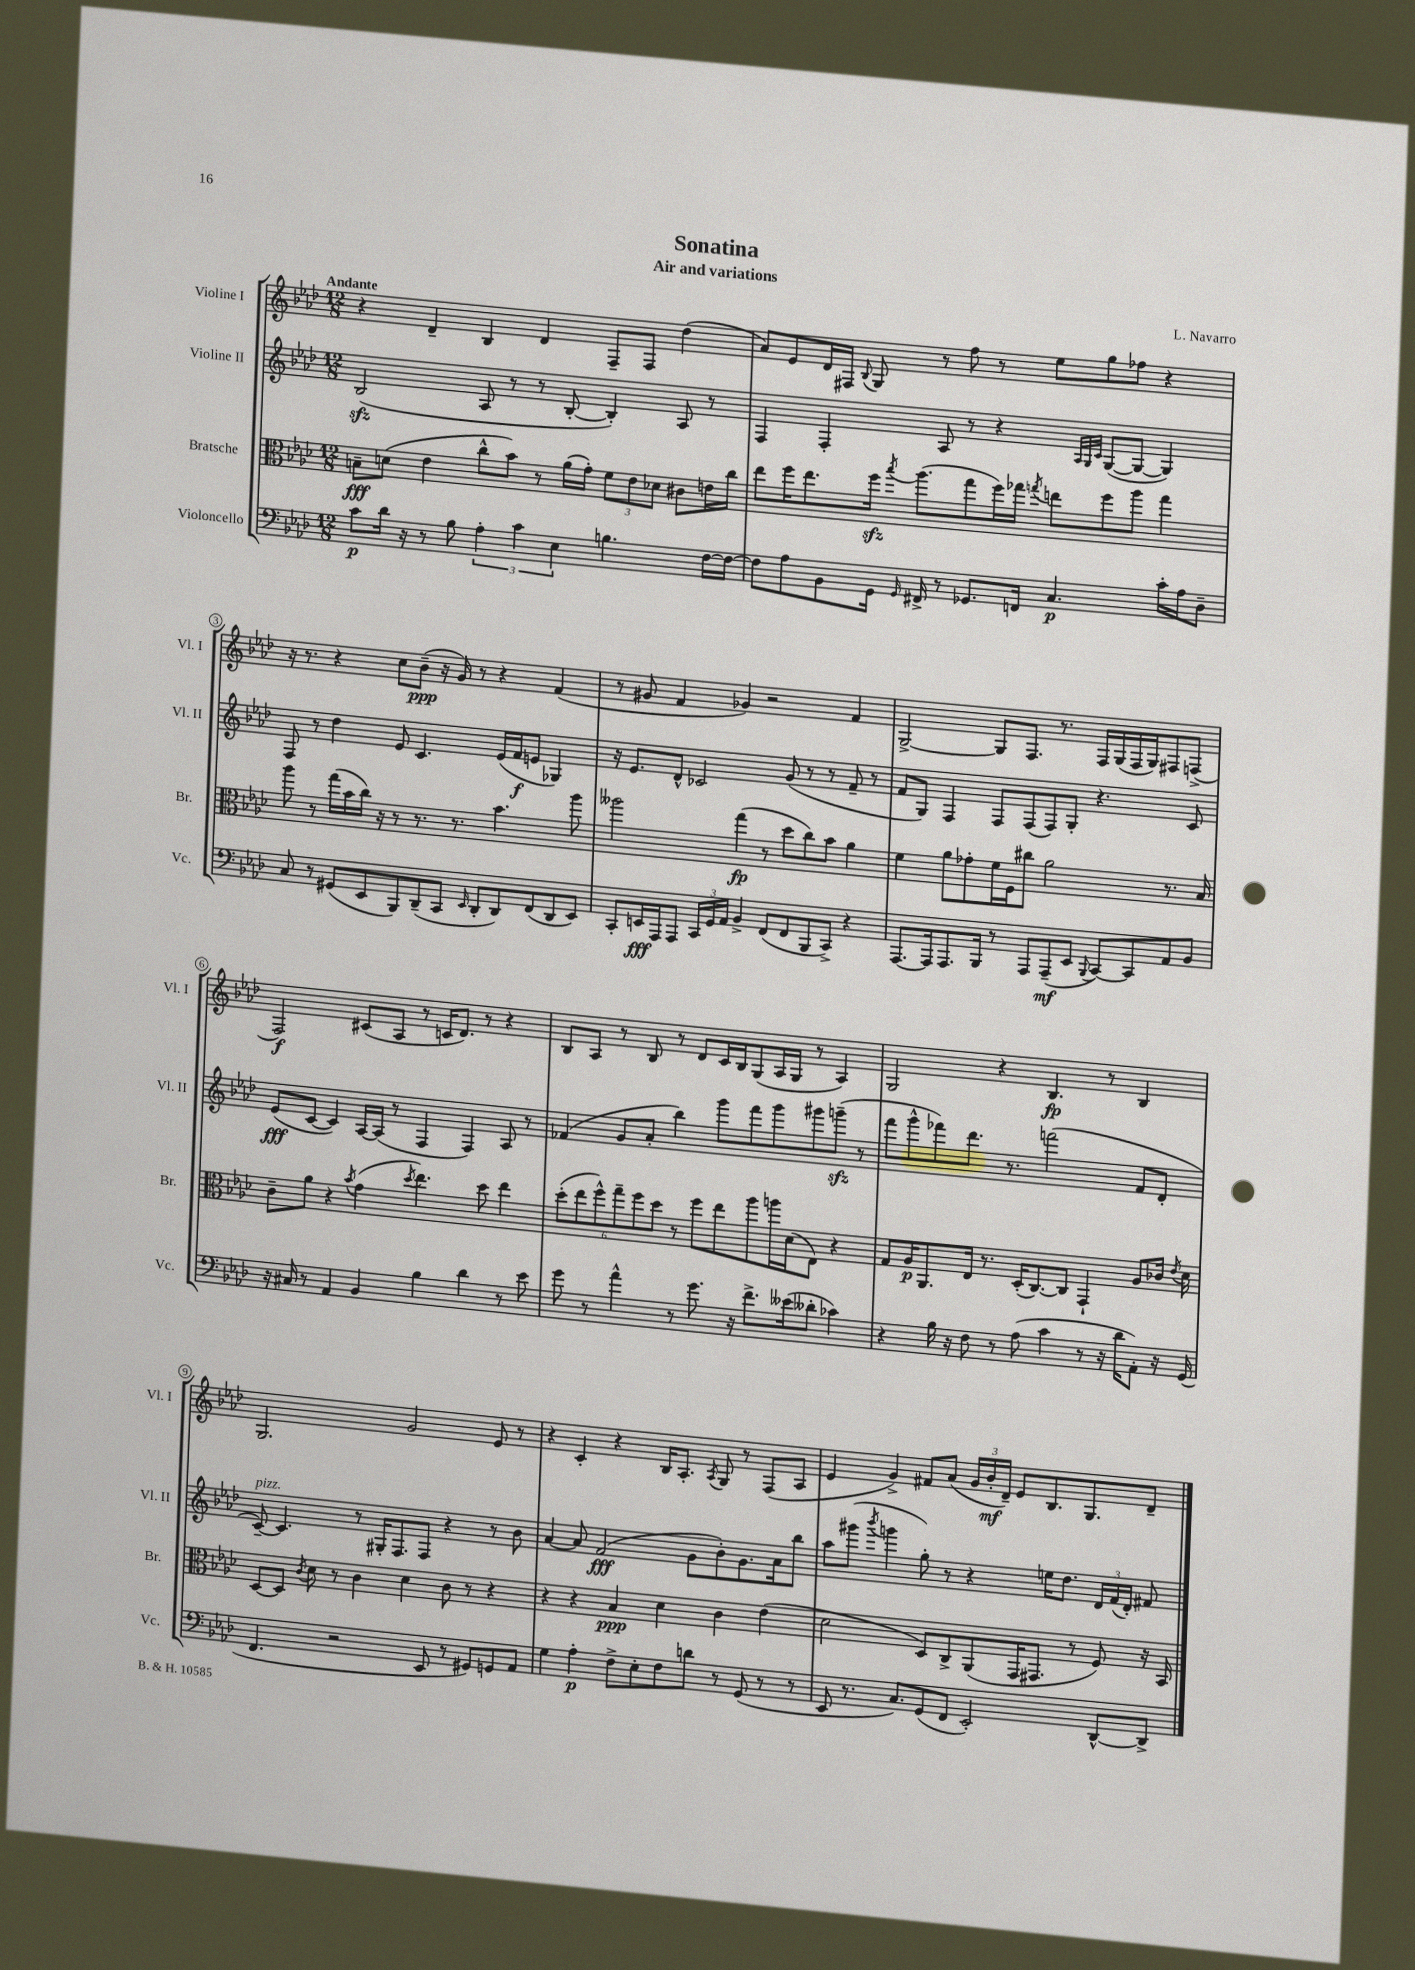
\header { title = "Sonatina" composer = "L. Navarro" subtitle = "Air and variations" }
<<
\new StaffGroup <<
\new Staff = "s0" \with { instrumentName = "Violine I" shortInstrumentName = "Vl. I" } {
    \clef treble \key aes \major \numericTimeSignature \time 12/8 \tempo "Andante"
    \autoBeamOff r4 des'4-- bes4 des'4 f8[-- f8] des''4( |
    aes'8[) ees'8 des'16 fis16] \appoggiatura { bes8 } g8 r8 f''8 r8 ees''8[ g''8 fes''8] r4 |
    r16 r8. r4 c''8[ bes'8]--\ppp( r16 g'16) r8 r4 f'4( |
    r8 gis'8 f'4 ges'4) r2 f'4 |
    g2~-> g8[ f8.] r8. f16[ g16( f16 g16) fis8 f8]->( |
    f2\f) cis'8[( aes8] r8 c'16[ des'8.]) r8 r4 |
    bes8[ aes8] r8 bes8 r8 des'8[ c'16 bes16 g8( aes16 g16] r8 aes4) |
    g2 r4 bes4.\fp r8 bes4 |
    g2. g'2 ees'8 r8 |
    r4 c'4-. r4 bes16[ aes8.]-. \acciaccatura { aes8 } g8 r8 f8[( aes8] |
    ees'4 g'4->) fis'8[ aes'8]( \tuplet 3/2 { g'16[ bes'16-.\mf des'16]--) } ees'8[ bes8. g8. des'8]-- \bar "|." |
}
\new Staff = "s1" \with { instrumentName = "Violine II" shortInstrumentName = "Vl. II" } {
    \clef treble \key aes \major \numericTimeSignature \time 12/8
    \autoBeamOff bes2\sfz( aes8 r8 r8 bes8~-. bes4-.) aes8 r8 |
    f4 f4-. aes8 r8 r4 \grace { aes32[ g32 c'32] } g8[~( g8]~ g4) |
    f8 r8 des''4 ees'8 c'4. ees'16[( f'16\f e'8] ges4) |
    r16 ees'8.[ des'8]-^ ces'2 g'8( r8 r8 f'8-- r8 |
    f'8[ g8]) f4 f8[ f8( f8) g8]-. r4. c'8 |
    ees'8[\fff( c'8]~ c'4) aes16[~ aes16]( r8 f4 f4) aes8 r8 |
    fes'4( g'8[ aes'8]-. bes''4) g'''8[ f'''8 g'''8 gis'''8 g'''8]--\sfz( r8 |
    f'''8[ g'''8-^ fes'''8) des'''8.] r8. f'''2( f'8[ des'8]-. |
    c'8~--^\markup { \italic "pizz." }) c'4. r8 gis16[-. f8. f8] r4 r8 bes'8 |
    aes'4~ aes'8 f'2\fff( g'8[ bes'8-.) g'8. aes'16 bes''8] |
    aes''8[ gis'''8]( \acciaccatura { bes'''8 } g'''4 g''8-.) r8 r4 e''16[ des''8.] \tuplet 3/2 { des'16[ f'16( des'16]-.) } fis'8 \bar "|." |
}
\new Staff = "s2" \with { instrumentName = "Bratsche" shortInstrumentName = "Br." } {
    \clef alto \key aes \major \numericTimeSignature \time 12/8
    \autoBeamOff b8[--\fff d'8]( ees'4 c''8[-^ bes'8]) r8 aes'16[( g'16]-.) \tuplet 3/2 { f'8[ ees'8 des'8] } cis'8[ e'16 c''16] |
    ees''8[ f''16 ees''8. f''16]\sfz \acciaccatura { bes''8 } aes''8.[( g''8 f''16) ges''16] \acciaccatura { g''8 } e''8[ f''8 aes''8] g''4 |
    aes''8 r8 g''16[( bes'16 c''16]) r16 r8 r8. r8. bes'4. aes''8 |
    aeses''2 g''4\fp( r8 des''8[ c''8) bes'8] aes'4 |
    f'4 aes'8[ ges'8-. f'16 f16 cis''8] aes'2 r8. bes16 |
    c'8[-- aes'8] r4 \acciaccatura { bes'8 } g'4( \acciaccatura { des''8 } ees''4.) des''8 ees''4 |
    \tuplet 6/4 { des''8[-.( ees''8 f''8-^) g''8-- f''8 des''8] } r8 f''8[ ees''8 aes''8 a''16 des'16( ees8]) r4 |
    g8[ aes16\p aes,8. ees16] r8. des16[-.( c8.~) c8] g,4-! aes8[ ces'16] \acciaccatura { ees'8 } des'16 |
    des8[~ des8] \acciaccatura { c'8 } des'8 r8 c'4 des'4 c'8 r8 r4 |
    r4 r4 bes4\ppp des'4 c'4 ees'4( |
    des'2 des8[) c8-> aes,8( g,16 gis,8.] r8 f8) r16 bes,16 \bar "|." |
}
\new Staff = "s3" \with { instrumentName = "Violoncello" shortInstrumentName = "Vc." } {
    \clef bass \key aes \major \numericTimeSignature \time 12/8
    \autoBeamOff c'8[\p des'16] r16 r8 bes8 \tuplet 3/2 { aes4-. c'4 ees4 } b4. f16[~ f16]~ |
    f8[ aes8 bes,8 g,16] \grace { g,16 } fis,16-> r8 ges,8.[ f,16] c4.\p c'16[-. aes16 des8]-- |
    c8 r8 gis,8[( ees,8 bes,,8) des,8--( c,8] \grace { ees,16 } des,8[-. des,8) f,8( des,8 ees,8]) |
    c,8[-. e,16\fff aes,,16 aes,,8] \tuplet 3/2 { c,16[ g,16 aes,16] } bes,4-> f,8[( f,8 bes,,8 c,8]->) r4 |
    aes,,8.[~ aes,,16 aes,,8. bes,,16] r8 aes,,8[ aes,,8--\mf( ees,8] \appoggiatura { bes,,8 } c,8[~) c,8 aes,8 bes,8] |
    r16 cis16 r8 aes,4 bes,4 bes4 des'4 r8 ees'8 |
    g'8 r8 aes'4-^ r8 g'8. r16 f'8.[-> eeses'16( deses'8]-. ces'4) |
    r4 bes16 r16 f8 r8 aes8( c'4 r8 r16 des'16[ aes,8]-.) r16 g,16( |
    f,4. r2 ees,8 r8 gis,8[) g,8 aes,8] |
    g4 aes4-.\p f8[-> ees8-. f8 d'8] r8 g,8( r8 r8 |
    ees,8 r8. c8.[) g,8( f,8] ees,2-.) des,8[~-^ des,8]-> \bar "|." |
}
>>
>>
\layout { \context { \Score \override BarNumber.stencil = #(make-stencil-circler 0.1 0.3 ly:text-interface::print) } }
